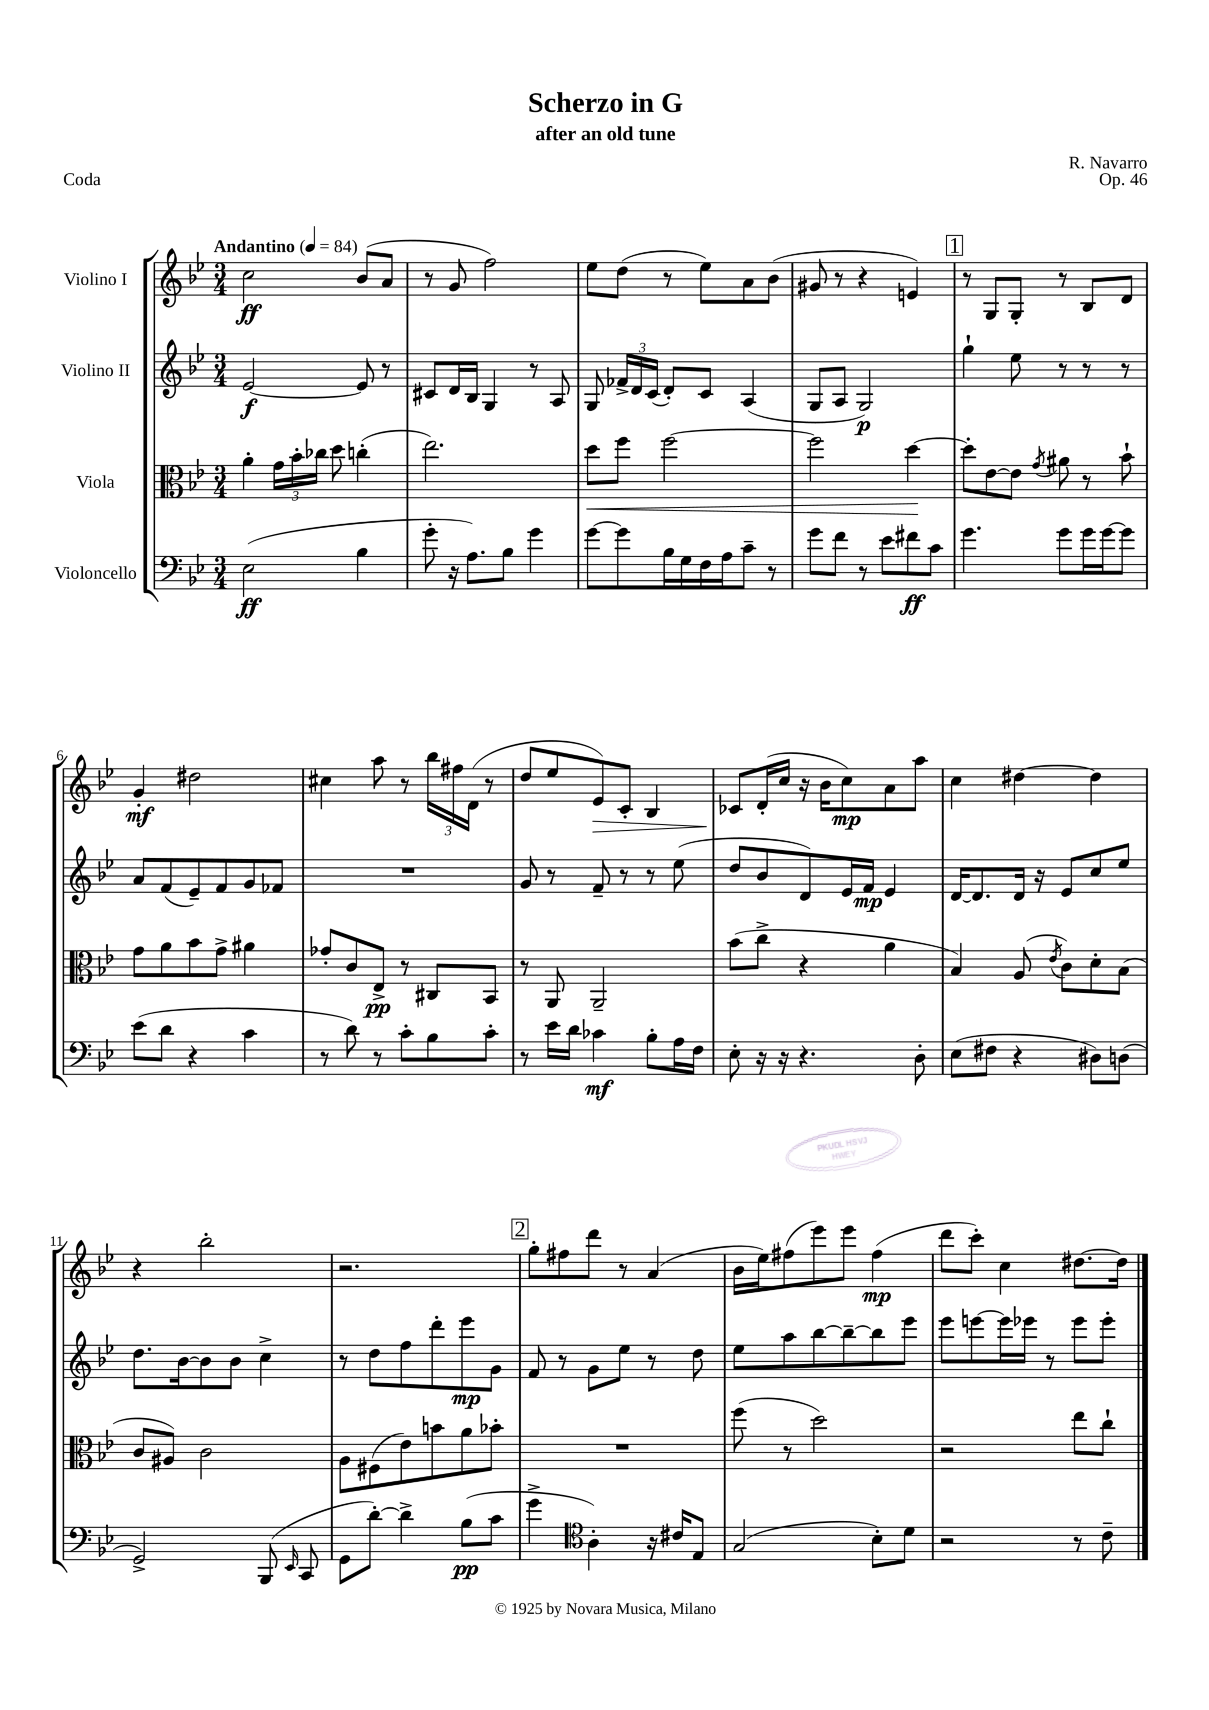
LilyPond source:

\header { title = "Scherzo in G" composer = "R. Navarro" subtitle = "after an old tune" opus = "Op. 46" piece = "Coda" }
<<
\new StaffGroup <<
\new Staff = "s0" \with { instrumentName = "Violino I" } {
    \clef treble \key bes \major \numericTimeSignature \time 3/4 \tempo "Andantino" 4 = 84
    \autoBeamOff c''2\ff bes'8[( a'8] |
    r8 g'8 f''2) |
    ees''8[ d''8]( r8 ees''8[) a'8 bes'8]( |
    gis'8 r8 r4 e'4) |
    \mark \markup { \box "1" } r8 g8[ g8]-. r8 bes8[ d'8] |
    g'4-.\mf dis''2 |
    cis''4 a''8 r8 \tuplet 3/2 { bes''16[ fis''16 d'16]( } r8 |
    d''8[ ees''8 ees'8\>) c'8]-. bes4 |
    ces'8[\! d'16-.( c''16] r16 bes'16[ c''8\mp) a'8 a''8] |
    c''4 dis''4~ dis''4 |
    r4 bes''2-. |
    r2. |
    \mark \markup { \box "2" } g''8[-. fis''8 d'''8] r8 a'4( |
    bes'16[ ees''16) fis''8( ees'''8) ees'''8] fis''4\mp( |
    d'''8[ c'''8]-.) c''4 dis''8.[~ dis''16] \bar "|." |
}
\new Staff = "s1" \with { instrumentName = "Violino II" } {
    \clef treble \key bes \major \numericTimeSignature \time 3/4
    \autoBeamOff ees'2~\f ees'8 r8 |
    cis'8[ d'16 bes16] g4 r8 a8 |
    g8 \tuplet 3/2 { fes'16[-> d'16 c'16]( } d'8[-.) c'8] a4( |
    g8[ a8] g2\p) |
    \mark \markup { \box "1" } g''4-! ees''8 r8 r8 r8 |
    a'8[ f'8( ees'8--) f'8 g'8 fes'8] |
    R2. |
    g'8 r8 f'8-- r8 r8 ees''8( |
    d''8[ bes'8 d'8) ees'16 f'16]\mp ees'4 |
    d'16[~ d'8. d'16] r16 ees'8[ c''8 ees''8] |
    d''8.[ bes'16~ bes'8 bes'8] c''4-> |
    r8 d''8[ f''8 d'''8-. ees'''8\mp g'8] |
    \mark \markup { \box "2" } f'8 r8 g'8[ ees''8] r8 d''8 |
    ees''8[ a''8 bes''8~ bes''8~-- bes''8 ees'''8] |
    ees'''8[ e'''8~ e'''16 ees'''16] r8 ees'''8[ ees'''8]-. \bar "|." |
}
\new Staff = "s2" \with { instrumentName = "Viola" } {
    \clef alto \key bes \major \numericTimeSignature \time 3/4
    \autoBeamOff a'4-. \tuplet 3/2 { g'16[ bes'16-. ces''16] } d''8 c''4-.( |
    ees''2.) |
    d''8[\< f''8] f''2~ |
    f''2 d''4~\! |
    \mark \markup { \box "1" } d''8[-. ees'8~ ees'8] \acciaccatura { g'8 } ais'8 r8 bes'8-! |
    g'8[ a'8 bes'8 g'8]-> ais'4 |
    ges'8[-. c'8 ees8]->\pp r8 cis8[ bes,8] |
    r8 a,8 a,2-- |
    bes'8[( c''8]-> r4 a'4 |
    bes4) a8( \acciaccatura { ees'8 } c'8[) d'8-. bes8]( |
    c'8[ ais8]) c'2 |
    a8[ fis8( ees'8) b'8 a'8 bes'8]-. |
    \mark \markup { \box "2" } R2. |
    f''8( r8 d''2) |
    r2 ees''8[ c''8]-! \bar "|." |
}
\new Staff = "s3" \with { instrumentName = "Violoncello" } {
    \clef bass \key bes \major \numericTimeSignature \time 3/4
    \autoBeamOff ees2\ff( bes4 |
    g'8-. r16 a8.[) bes8] g'4 |
    g'8[~ g'8 bes16 g16 f16 a16 c'8]-- r8 |
    g'8[ f'8] r8 ees'8[ fis'8\ff c'8] |
    \mark \markup { \box "1" } g'4. g'8[ g'16 g'16~ g'8] |
    ees'8[( d'8] r4 c'4 |
    r8 d'8) r8 c'8[-. bes8 c'8]-. |
    r8 ees'16[ d'16] ces'4\mf bes8[-. a16 f16] |
    ees8-. r16 r16 r4. d8-. |
    ees8[( fis8] r4 dis8[) d8]( |
    g,2->) bes,,8( \grace { ees,16 } c,8 |
    g,8[ d'8]~-.) d'4-> bes8[\pp( c'8] |
    \mark \markup { \box "2" } g'4-> \clef tenor a4-.) r16 cis'16[ ees8] |
    g2( bes8[-.) d'8] |
    r2 r8 c'8-- \bar "|." |
}
>>
>>
